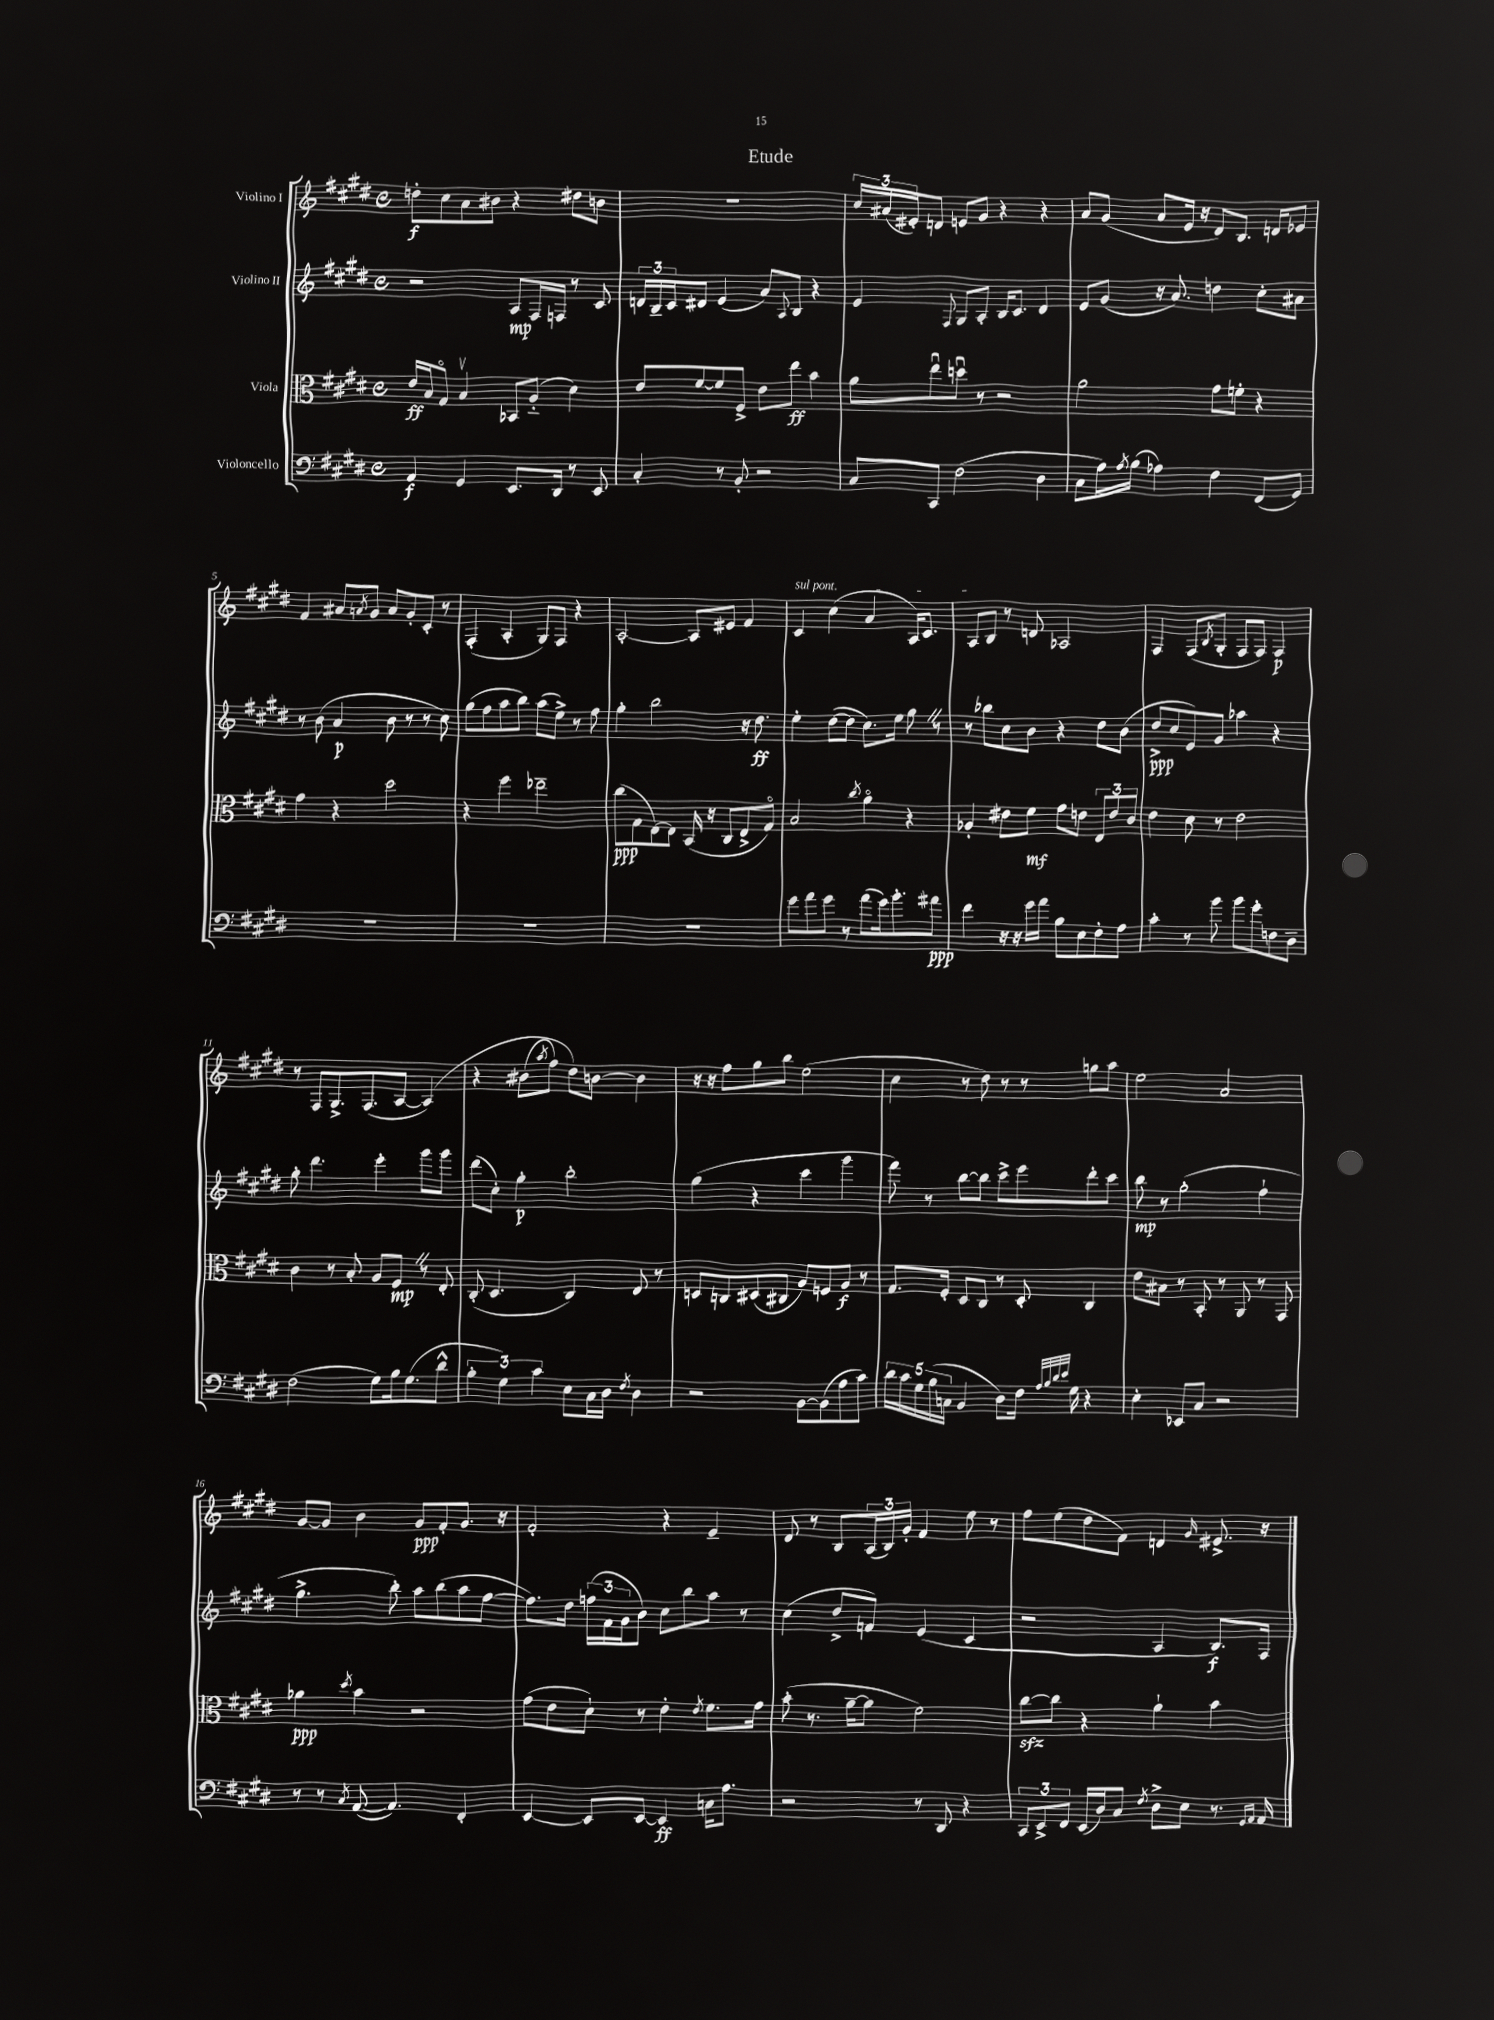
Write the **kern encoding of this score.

**kern	**dynam	**kern	**dynam	**kern	**dynam	**kern	**dynam
*part4	*part4	*part3	*part3	*part2	*part2	*part1	*part1
*staff4	*staff4	*staff3	*staff3	*staff2	*staff2	*staff1	*staff1
*I"Violoncello	*	*I"Viola	*	*I"Violino II	*	*I"Violino I	*
*clefF4	*	*clefC3	*	*clefG2	*	*clefG2	*
*k[f#c#g#d#]	*	*k[f#c#g#d#]	*	*k[f#c#g#d#]	*	*k[f#c#g#d#]	*
*M4/4	*	*M4/4	*	*M4/4	*	*M4/4	*
*met(c)	*	*met(c)	*	*met(c)	*	*met(c)	*
=1	=1	=1	=1	=1	=1	=1	=1
4AA/	f	16e/LL	ff	2r	.	8ddn'\L	f
.	.	16B/J	.	.	.	.	.
.	.	8G#/J	.	.	.	8cc#\	.
4GG#/	.	4Bv/	.	.	.	8a\	.
.	.	.	.	.	.	8b#X\J	.
8.EE/L	.	8BB-X/L	.	8A/L	mp	4r	.
.	.	(8A/J	.	16F#/L	.	.	.
16DD#/Jk	.	.	.	16Fn/JJ	.	.	.
8r	.	4d#\)	.	8r	.	8dd#X\L	.
8EE/	.	.	.	8c#/	.	8bn\J	.
=2	=2	=2	=2	=2	=2	=2	=2
4C#'/	.	8e/L	.	24dn/LL	.	1r	.
.	.	.	.	24B~/	.	.	.
.	.	.	.	24c#/J	.	.	.
.	.	[8f#/	.	8d#X/J	.	.	.
8r	.	8f#/]	.	(4e/	.	.	.
8BB'/	.	8F#^/J	.	.	.	.	.
2r	.	8e\L	.	8a/L)	.	.	.
.	.	.	.	8qqA/	.	.	.
.	.	8ee\J	ff	8B/J	.	.	.
.	.	4b\	.	4r	.	.	.
=3	=3	=3	=3	=3	=3	=3	=3
8C#/L	.	8a\L	.	4e/	.	24cc#/LL	.
.	.	.	.	.	.	(24a#X/	.
.	.	.	.	.	.	24e#X'/J)	.
8CC#/J	.	8eeu\	.	.	.	8dn/J	.
.	.	.	.	8qqF#/	.	.	.
(2F#\	.	8ddnu\J	.	8G#/L	.	8en/L	.
.	.	8r	.	8A'/J	.	8g#/J	.
.	.	2r	.	16B/KL	.	4r	.
.	.	.	.	8.c#/J	.	.	.
4D#\	.	.	.	4d#/	.	4r	.
=4	=4	=4	=4	=4	=4	=4	=4
8C#\L	.	2a\	.	8e/L	.	8a/L	.
16A\L)	.	.	.	(8g#/J	.	(8g#/J	.
8qA/	.	.	.	.	.	.	.
(16B\JJ	.	.	.	.	.	.	.
4A-X\)	.	.	.	16r	.	8a/L	.
.	.	.	.	8.a/)	.	.	.
.	.	.	.	.	.	16e/Jk	.
.	.	.	.	.	.	16r	.
4F#\	.	8g#\L	.	4ddn\	.	8d#/L)	.
.	.	8fn'\J	.	.	.	8.B/J	.
(8FF#/L	.	4r	.	8cc#'\L	.	.	.
.	.	.	.	.	.	16dn/KL	.
8GG#/J)	.	.	.	8a#X\J	.	8e-X/J	.
!!LO:LB:g=z
=5	=5	=5	=5	=5	=5	=5	=5
1r	.	4g#\	.	8r	.	4f#/	.
.	.	.	.	(8b\	.	.	.
.	.	4r	.	4a/	p	8a#X/L	.
.	.	.	.	.	.	8qan/	.
.	.	.	.	.	.	8g#/J	.
.	.	2dd#\	.	8b\	.	8a/L	.
.	.	.	.	8r	.	8g#'/	.
.	.	.	.	8r	.	8c#'/J	.
.	.	.	.	8cc#\)	.	8r	.
=6	=6	=6	=6	=6	=6	=6	=6
1r	.	4r	.	(8gg#\L	.	(4F#'/	.
.	.	.	.	8ff#\	.	.	.
.	.	4ff#\	.	8aa\	.	4A'/	.
.	.	.	.	8bb\J)	.	.	.
.	.	2ee-X~\	.	(8aa\L	.	8G#/L)	.
.	.	.	.	8ee^\J)	.	8F#/J	.
.	.	.	.	8r	.	4r	.
.	.	.	.	8ff#\	.	.	.
=7	=7	=7	=7	=7	=7	=7	=7
1r	.	(8cc#\L	ppp	4gg#'\	.	[2A'/	.
.	.	8G#\	.	.	.	.	.
.	.	[8E\)	.	2bb\	.	.	.
.	.	8E\J]	.	.	.	.	.
.	.	(16BB/	.	.	.	8A/L]	.
.	.	16r	.	.	.	.	.
.	.	8C#/L	.	.	.	8e#X/J	.
.	.	8E^/	.	16r	.	4f#/	.
.	.	.	.	8.dd#\	ff	.	.
.	.	8G#/J)	.	.	.	.	.
=8	=8	=8	=8	=8	=8	=8	=8
!	!	!	!	!	!	!LO:TX:a:i:t=sul pont.	!
8g#\L	.	2B/	.	4ee'\	.	4c#/	.
8a\	.	.	.	.	.	.	.
8g#\J	.	.	.	([8dd#\L	.	(4cc#\	.
8r	.	.	.	8dd#\J]	.	.	.
.	.	8qcc#/	.	.	.	.	.
(8a\L	.	4a\	.	8.cc#\L)	.	4a/	.
16g#\k)	.	.	.	.	.	.	.
8.b'\	.	.	.	16ee\Jk	.	.	.
.	.	4r	.	8gg#Z\	.	16A/KL)	.
.	.	.	.	.	.	8.c#/J	.
8a#X\J	ppp	.	.	8r	.	.	.
=9	=9	=9	=9	=9	=9	=9	=9
4f#\	.	4A-X'/	.	8r	.	8A/L	.
.	.	.	.	8bb-X\L	.	8B/J	.
16r	.	8e#X\L	.	8cc#\	.	8r	.
16r	.	.	.	.	.	.	.
16g#\LL	.	8f#\J	mf	8b\J	.	8dn/	.
16a\JJ	.	.	.	.	.	.	.
8B\L	.	8g#\L	.	4r	.	2A-X/	.
8E\	.	8en\J	.	.	.	.	.
8F#'\	.	12E/L	.	8dd#\L	.	.	.
.	.	12e/	.	.	.	.	.
8A\J	.	.	.	(8b\J	.	.	.
.	.	12c#/J	.	.	.	.	.
=10	=10	=10	=10	=10	=10	=10	=10
4c#'\	.	4e\	.	8dd#^/L	ppp	4F#/	.
.	.	.	.	8cc#/	.	.	.
8r	.	8d#\	.	8e/)	.	(8F#/L	.
.	.	.	.	.	.	8qB/	.
8b\	.	8r	.	8g#/J	.	8G#'/J	.
8b\L	.	2e\	.	4aa-X\	.	8F#/L	.
8g#'\	.	.	.	.	.	8F#/J)	.
8Fn\	.	.	.	4r	.	4F#/	p
8D#~\J	.	.	.	.	.	.	.
!!LO:LB:g=z
=11	=11	=11	=11	=11	=11	=11	=11
(2F#\	.	4c#\	.	8gg#'\	.	8r	.
.	.	.	.	4.ddd#\	.	8F#/L	.
.	.	8r	.	.	.	8.G#^/	.
.	.	8B'/	.	.	.	.	.
.	.	.	.	.	.	(8.F#/	.
8G#\L)	.	8A/L	.	4eee'\	.	.	.
16B\k	.	8F#Z/J	mp	.	.	[8A/J	.
(8.G#\	.	.	.	.	.	.	.
.	.	8r	.	8ggg#\L	.	(4A/])	.
8d#^^\J	.	8E'/	.	8ggg#\J	.	.	.
=12	=12	=12	=12	=12	=12	=12	=12
6B'\	.	(8C#'/	.	(8ddd#\L	.	4r	.
.	.	4.D#/	.	8cc#'\J)	.	.	.
6G#\)	.	.	.	.	.	.	.
.	.	.	.	4gg#'\	p	(8b#X\L	.
6c#\	.	.	.	.	.	.	.
.	.	.	.	.	.	8qaa/	.
.	.	.	.	.	.	8ff#\J)	.
8E\L	.	4C#/)	.	2bb'\	.	8dd#\L)	.
16C#\L	.	.	.	.	.	[8bn\J	.
16D#\JJ	.	.	.	.	.	.	.
8qF#/	.	.	.	.	.	.	.
4D#\	.	8E/	.	.	.	4b\]	.
.	.	8r	.	.	.	.	.
=13	=13	=13	=13	=13	=13	=13	=13
2r	.	8Dn/L	.	(4gg#\	.	16r	.
.	.	.	.	.	.	16r	.
.	.	8Cn/	.	.	.	8ff#\L	.
.	.	(8D#X/	.	4r	.	8gg#\	.
.	.	8C#X/J	.	.	.	8bb\J	.
[8BB\L	.	8A/L)	.	4ccc#\	.	(2ee\	.
(8BB\]	.	8Fn/	.	.	.	.	.
8A\	.	8A/J	f	4ggg#\	.	.	.
8c#\J)	.	8r	.	.	.	.	.
=14	=14	=14	=14	=14	=14	=14	=14
20d#\LL	.	8.G#/L	.	8fff#\)	.	4cc#\	.
20c#\	.	.	.	.	.	.	.
20G#\	.	.	.	.	.	.	.
.	.	.	.	8r	.	.	.
(20B\	.	.	.	.	.	.	.
.	.	16F#'/Jk	.	.	.	.	.
20Cn\JJ	.	.	.	.	.	.	.
4BB/	.	8D#/L	.	[8bb\L	.	8r	.
.	.	8C#/J	.	8bb\J]	.	8dd#\)	.
8D#\L)	.	8r	.	8ccc#^\L	.	8r	.
16F#\Jk	.	8D#'/	.	8eee\	.	8r	.
32qqA/LLL	.	.	.	.	.	.	.
32qqB/	.	.	.	.	.	.	.
32qqd#/	.	.	.	.	.	.	.
32qqe/JJJ	.	.	.	.	.	.	.
16G#\	.	.	.	.	.	.	.
4r	.	4C#/	.	8ddd#'\	.	8ggn\L	.
.	.	.	.	8ccc#\J	.	8aa\J	.
=15	=15	=15	=15	=15	=15	=15	=15
4E'\	.	8e\L	.	8bb\	mp	2ee\	.
.	.	8B#X\J	.	8r	.	.	.
8EE-X/L	.	8r	.	(2gg#'\	.	.	.
8C#/J	.	8BB'/	.	.	.	.	.
2r	.	8r	.	.	.	2a/	.
.	.	8AA/	.	.	.	.	.
.	.	8r	.	4ff#`\	.	.	.
.	.	8GG#/	.	.	.	.	.
!!LO:LB:g=z
=16	=16	=16	=16	=16	=16	=16	=16
8r	.	4a-X\	ppp	4.gg#^\	.	[8g#/L	.
8r	.	.	.	.	.	8g#/J]	.
8qC#/	.	8qdd#/	.	.	.	.	.
([8AA/	.	4b\	.	.	.	4b\	.
4.AA/])	.	.	.	8bb'\)	.	.	.
.	.	2r	.	8aa\L	.	8g#/L	ppp
.	.	.	.	(8bb\	.	8f#'/	.
4FF#'/	.	.	.	8aa\	.	8.g#/J	.
.	.	.	.	[8ff#\J	.	.	.
.	.	.	.	.	.	16r	.
=17	=17	=17	=17	=17	=17	=17	=17
[4EE/	.	(8g#\L	.	8.ff#\L])	.	2f#'/	.
.	.	8e\	.	.	.	.	.
.	.	.	.	16dd#\Jk	.	.	.
8EE/L]	.	8d#`\J)	.	(24ffn\LL	.	.	.
.	.	.	.	24f#\	.	.	.
.	.	.	.	24g#\J	.	.	.
[8EE/J	.	8r	.	8b\J)	.	.	.
4EE/]	ff	4e'\	.	8cc#\L	.	4r	.
.	.	.	.	8bb\	.	.	.
.	.	8qe/	.	.	.	.	.
16Cn\KL	.	8.f#\L	.	8aa\J	.	4e~/	.
8.A\J	.	.	.	.	.	.	.
.	.	.	.	8r	.	.	.
.	.	16g#\Jk	.	.	.	.	.
=18	=18	=18	=18	=18	=18	=18	=18
2r	.	(8b'\	.	(4cc#\	.	8d#/	.
.	.	8.r	.	.	.	8r	.
.	.	.	.	8dd#^/L	.	8B/L	.
.	.	[16a~\KL	.	.	.	.	.
.	.	8a\J]	.	8fn/J)	.	(24A/L	.
.	.	.	.	.	.	24B/)	.
.	.	.	.	.	.	24g#'/JJ	.
8r	.	2f#\)	.	(4e/	.	4f#/	.
8DD#/	.	.	.	.	.	.	.
4r	.	.	.	4c#/	.	8ee\	.
.	.	.	.	.	.	8r	.
=19	=19	=19	=19	=19	=19	=19	=19
12CC#/L	.	[8cc#zz\L	.	2r	.	8ff#\L	.
12EE^/	.	.	.	.	.	.	.
.	.	8cc#\J]	.	.	.	(8ee\	.
12FF#/J	.	.	.	.	.	.	.
(16EE/LL	.	4r	.	.	.	8dd#\	.
16D#/J)	.	.	.	.	.	.	.
8C#/J	.	.	.	.	.	8f#\J)	.
8qF#/	.	.	.	.	.	.	.
8D#^\L	.	4a`\	.	4A/	.	4dn/	.
8E\J	.	.	.	.	.	.	.
.	.	.	.	.	.	16qqg#/	.
8.r	.	4b\	.	8.B/L)	f	8.e#X^/	.
16qqGG#/LL	.	.	.	.	.	.	.
16qqAA/JJ	.	.	.	.	.	.	.
16AA/	.	.	.	16F#/Jk	.	16r	.
==	==	==	==	==	==	==	==
*-	*-	*-	*-	*-	*-	*-	*-
